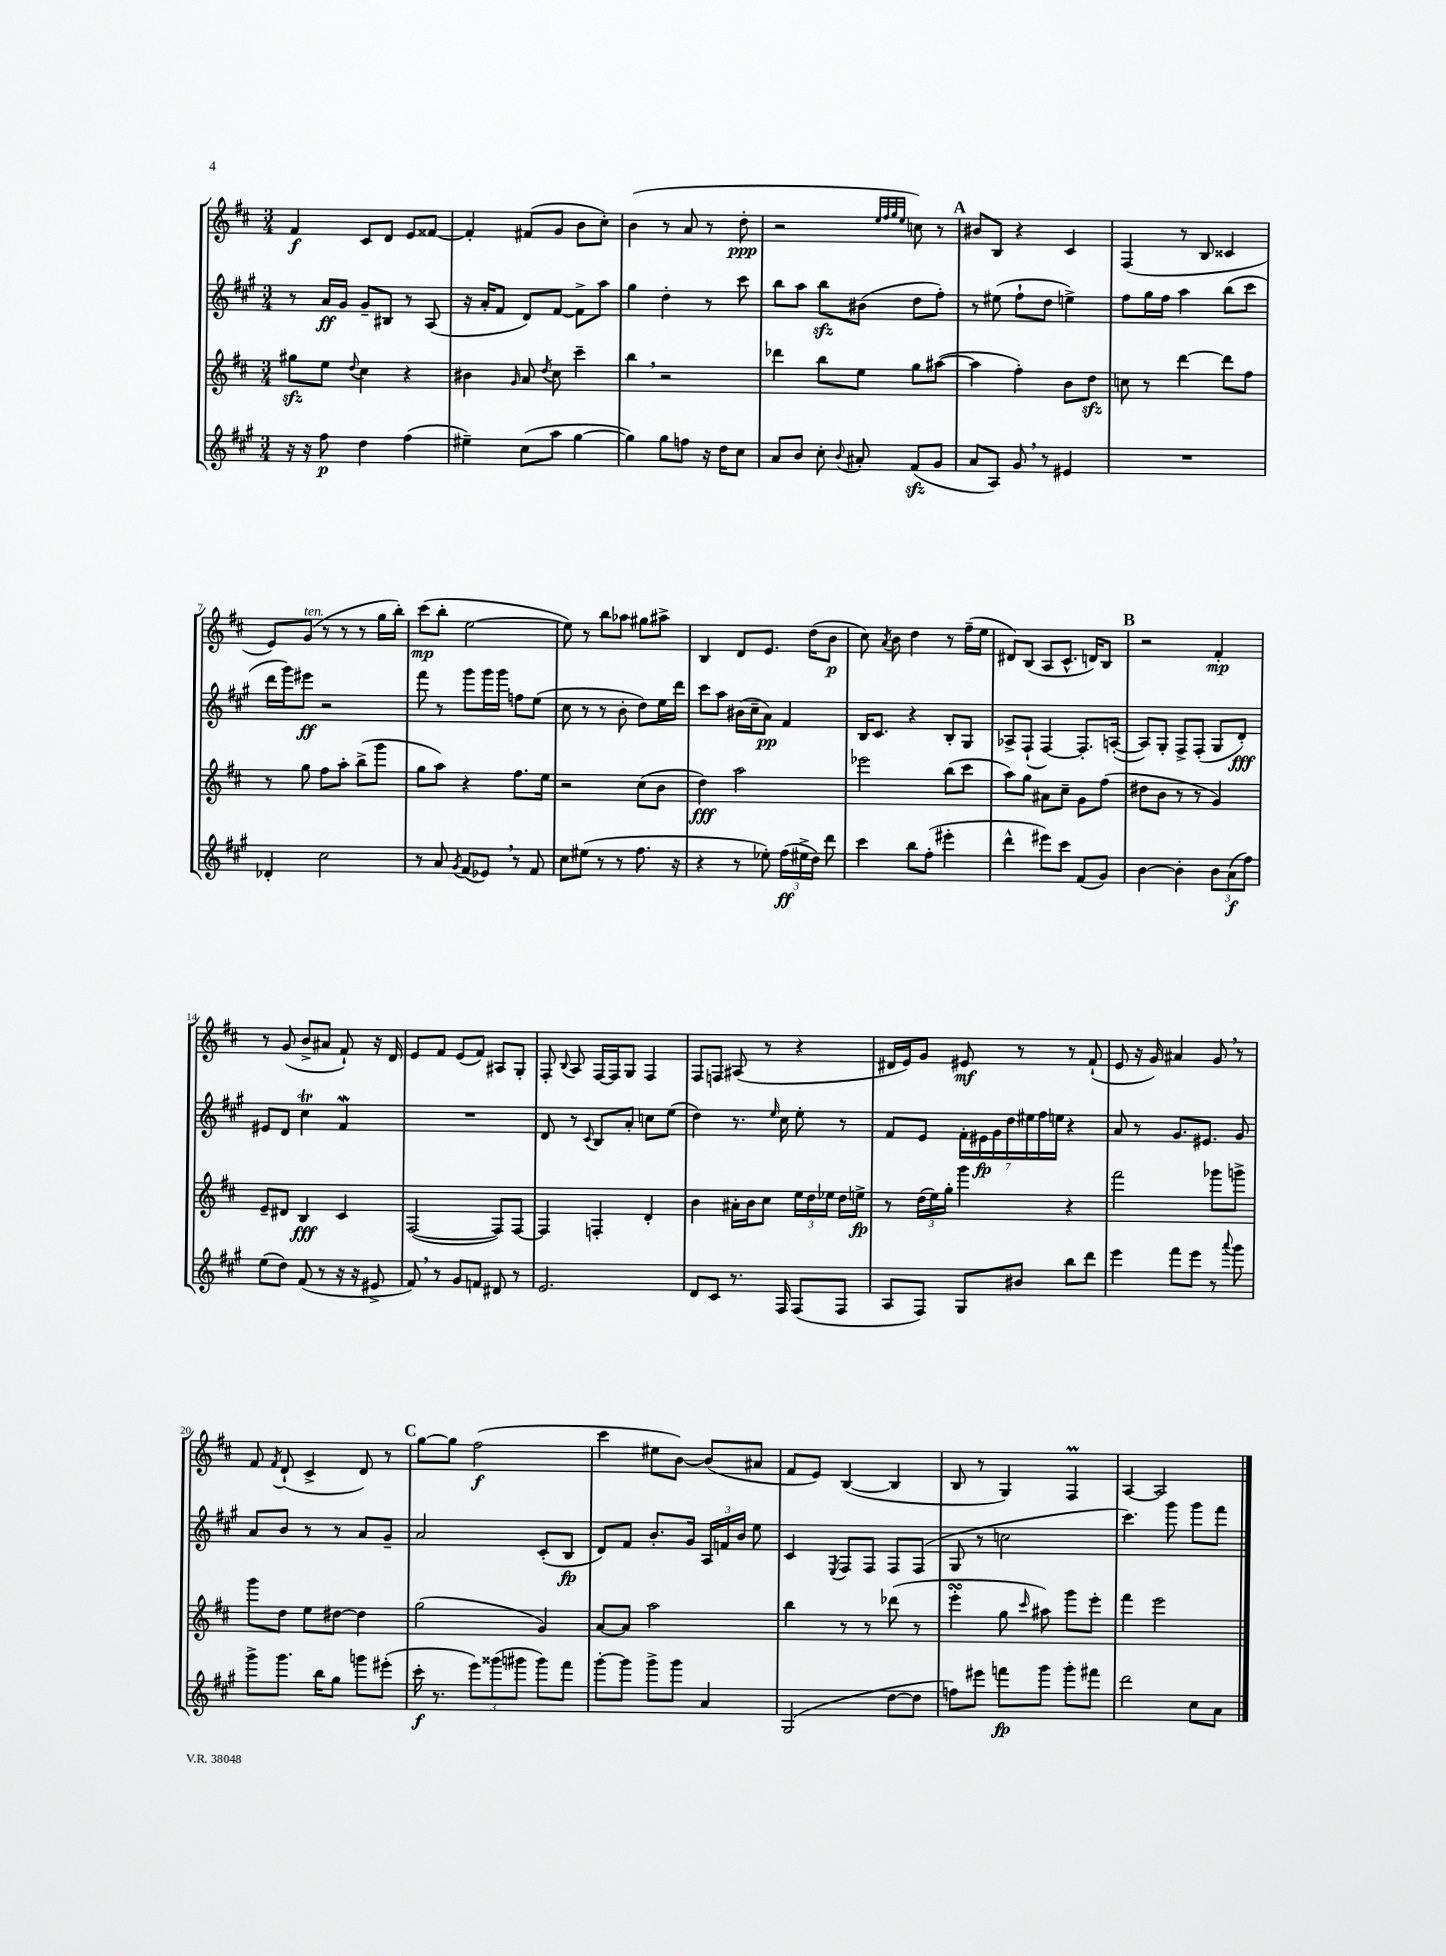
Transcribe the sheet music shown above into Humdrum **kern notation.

**kern	**dynam	**kern	**dynam	**kern	**dynam	**kern	**dynam
*part4	*part4	*part3	*part3	*part2	*part2	*part1	*part1
*staff4	*staff4	*staff3	*staff3	*staff2	*staff2	*staff1	*staff1
*clefG2	*	*clefG2	*	*clefG2	*	*clefG2	*
*k[f#c#g#]	*	*k[f#c#]	*	*k[f#c#g#]	*	*k[f#c#]	*
*M3/4	*	*M3/4	*	*M3/4	*	*M3/4	*
=1	=1	=1	=1	=1	=1	=1	=1
16r	.	8gg#Xzz\L	.	8r	.	4f#/	f
16r	.	.	.	.	.	.	.
8ff#\	p	8ee\J	.	16a/LL	ff	.	.
.	.	.	.	16g#/JJ	.	.	.
.	.	8qqdd/	.	.	.	.	.
4dd\	.	4cc#\	.	8g#~/L	.	8c#/L	.
.	.	.	.	8B#X/J	.	8d/J	.
(4ff#\	.	4r	.	8r	.	8e/L	.
.	.	.	.	(8A/	.	[8f##X/J	.
=2	=2	=2	=2	=2	=2	=2	=2
4ee#X~\)	.	4b#X\	.	16r	.	4f##'/]	.
.	.	.	.	16a'/KL	.	.	.
.	.	.	.	8f#/J	.	.	.
.	.	16qqg/	.	.	.	.	.
(8cc#\L	.	8a/	.	8d/L)	.	(8f#X/L	.
.	.	8qdd/	.	.	.	.	.
8aa\J	.	8cc#\	.	[8f#/J	.	8g/J	.
[4gg#\	.	4ccc#~\	.	8f#^\L]	.	8b\L	.
.	.	.	.	8aa\J	.	8cc#'\J)	.
=3	=3	=3	=3	=3	=3	=3	=3
4gg#\])	.	4bb,\	.	4gg#\	.	(4b\	.
8gg#\L	.	2r	.	4dd'\	.	8r	.
8ffn\J	.	.	.	.	.	8a/	.
16r	.	.	.	8r	.	8r	.
16dd\KL	.	.	.	.	.	.	.
8cc#\J	.	.	.	8ccc#\	.	8dd'\	ppp
=4	=4	=4	=4	=4	=4	=4	=4
8a/L	.	4ddd-X\	.	8bb\L	.	2r	.
8b/J	.	.	.	8aa\J	.	.	.
8cc#'\	.	8bb\L	.	8bbzz\L	.	.	.
8qqb/	.	.	.	.	.	.	.
8a#X'/	.	8ee\J	.	(8b#X\J	.	.	.
.	.	.	.	.	.	32qqee/LLL	.
.	.	.	.	.	.	32qqff#/	.
.	.	.	.	.	.	32qqgg/	.
.	.	.	.	.	.	32qqee/JJJ	.
(8f#zz/L	.	8gg\L	.	8dd\L	.	8ccn\)	.
8g#/J	.	([8aa#X\J	.	8ff#'\J)	.	8r	.
!!LO:REH:place=s1:t=A
=5	=5	=5	=5	=5	=5	=5	=5
8a/L	.	4aa#\]	.	8r	.	8b#X/L	.
8A/J)	.	.	.	(8ee#X\	.	8B/J	.
8g#,/	.	4ff#'\)	.	8ff#`\L	.	4r	.
8r	.	.	.	8dd\J	.	.	.
4e#X/	.	8b\L	.	4een^\)	.	4c#/	.
.	.	8ddzz\J	.	.	.	.	.
=6	=6	=6	=6	=6	=6	=6	=6
2.r	.	8ccn\	.	8ff#\L	.	(4F#/	.
.	.	8r	.	16gg#\L	.	.	.
.	.	.	.	16ff#\JJ	.	.	.
.	.	[4ddd\	.	4aa\	.	8r	.
.	.	.	.	.	.	8B/	.
.	.	8ddd\L]	.	(8bb\L	.	4c##X/	.
.	.	8ff#\J	.	8ccc#\J	.	.	.
!!LO:LB:g=z
=7	=7	=7	=7	=7	=7	=7	=7
4d-X'/	.	8r	.	16ddd\LL	.	8e/L)	.
.	.	.	.	16ggg#\J)	.	.	.
!	!	!	!	!	!	!LO:TX:a:i:t=ten.	!
.	.	8gg\	.	8eee#X\J	ff	(8g/J	.
2cc#\	.	8ff#\L	.	2r	.	8r	.
.	.	8aa'\J	.	.	.	8r	.
.	.	(8bb^\L	.	.	.	8r	.
.	.	8ggg\J	.	.	.	16gg\LL	.
.	.	.	.	.	.	16bb'\JJ)	.
=8	=8	=8	=8	=8	=8	=8	=8
8r	.	8gg\L	.	8fff#\	.	(8ccc#\L	mp
8a/	.	8aa\J)	.	8r	.	8bb'\J	.
8qg#/	.	.	.	.	.	.	.
(8f#/L	.	4r	.	8ggg#\L	.	[2ee\	.
8e-X,/J)	.	.	.	16ggg#\L	.	.	.
.	.	.	.	16ggg#\JJ	.	.	.
8r	.	8.ff#\L	.	8ffn\L	.	.	.
8f#/	.	.	.	(8ee\J	.	.	.
.	.	16ee\Jk	.	.	.	.	.
=9	=9	=9	=9	=9	=9	=9	=9
8cc#\L	.	2r	.	8cc#\	.	8ee\])	.
(8ee#X\J	.	.	.	8r	.	8r	.
8r	.	.	.	8r	.	8bb\L	.
8r	.	.	.	8b'\	.	8aa-X\J	.
8.ff#\	.	(8cc#\L	.	8dd\L)	.	8gg#X\L	.
.	.	8b\J	.	16ee\L	.	8aa#X^\J	.
16r	.	.	.	16ddd\JJ	.	.	.
=10	=10	=10	=10	=10	=10	=10	=10
4r	.	4dd\)	fff	8ccc#\L	.	4B/	.
.	.	.	.	8aa\J	.	.	.
8r	.	2aa\	.	(16b#X\LL	.	8d/L	.
.	.	.	.	16cc#~\J	.	.	.
8ee-X'\)	.	.	.	8a\J)	pp	8.e/J	.
(24ff#\LL	ff	.	.	4f#/	.	.	.
24ee#X^\	.	.	.	.	.	.	.
.	.	.	.	.	.	(16dd\KL	.
24dd\JJ)	.	.	.	.	.	.	.
8ddd\	.	.	.	.	.	8b\J	p
=11	=11	=11	=11	=11	=11	=11	=11
4ccc#\	.	2eee-X\	.	16B/KL	.	8cc#\)	.
.	.	.	.	8.c#/J	.	.	.
.	.	.	.	.	.	8qa/	.
.	.	.	.	.	.	8b\	.
8bb\L	.	.	.	4r	.	4dd\	.
(8ff#'\J	.	.	.	.	.	.	.
4eee#X'\	.	(8bb\L	.	8B'/L	.	8r	.
.	.	8ccc#\J	.	8G#/J	.	(16ff#~\LL	.
.	.	.	.	.	.	16ee\JJ	.
=12	=12	=12	=12	=12	=12	=12	=12
4ddd^^\	.	8aa\L)	.	8A-X^/L	.	8d#X/L)	.
.	.	8gg\J	.	(8F#`/J	.	(8B/J	.
8eee#X\L)	.	8a#X\L	.	[4F#/)	.	8A/L	.
8ccc#\J	.	8cc#~\J	.	.	.	8.c#^^/J	.
(8f#/L	.	8g\L	.	8.F#'/L]	.	.	.
.	.	.	.	.	.	16dn/KL)	.
8g#/J)	.	(8ff#\J	.	.	.	8B/J	.
.	.	.	.	([16An'/Jk	.	.	.
!!LO:REH:place=s1:t=B
=13	=13	=13	=13	=13	=13	=13	=13
[4b\	.	8dd#X\L	.	8A/L])	.	2r	.
.	.	8b\J	.	8G#'/J	.	.	.
4b'\]	.	8r	.	8F#^/L	.	.	.
.	.	8r	.	(8F#'/J	.	.	.
12b\L	.	4g/)	.	8G#/L	.	4f#'/	mp
(12a\	f	.	.	.	.	.	.
.	.	.	.	8d'/J)	fff	.	.
12ff#\J)	.	.	.	.	.	.	.
!!LO:LB:g=z
=14	=14	=14	=14	=14	=14	=14	=14
(8ee\L	.	8e~/L	.	8e#X/L	.	8r	.
8dd\J)	.	8d#X/J	.	8d/J	.	(8g/	.
(8f#/	.	4B/	fff	4cc#t\	.	8b^/L	.
8r	.	.	.	.	.	8a#X/J	.
16r	.	4c#/	.	4f#W/	.	8f#`/)	.
16r	.	.	.	.	.	.	.
8e#X^/	.	.	.	.	.	16r	.
.	.	.	.	.	.	16d/	.
=15	=15	=15	=15	=15	=15	=15	=15
8f#,/)	.	([2F#/	.	2.r	.	8e/L	.
8r	.	.	.	.	.	8f#/J	.
8g#/L	.	.	.	.	.	(8e/L	.
8fn/J	.	.	.	.	.	8f#/J)	.
8d#X/	.	8F#/L])	.	.	.	8A#X/L	.
8r	.	[8F#/J	.	.	.	8G'/J	.
=16	=16	=16	=16	=16	=16	=16	=16
2.e/	.	4F#/]	.	8d/	.	8F#'/	.
.	.	.	.	.	.	8qqB/	.
.	.	.	.	8r	.	8A/	.
.	.	.	.	8qqc#/	.	.	.
.	.	4Fn'/	.	8B/L	.	[16F#/LL	.
.	.	.	.	.	.	16F#/J]	.
.	.	.	.	8a'/J	.	8G/J	.
.	.	4d'/	.	8ccn\L	.	4F#/	.
.	.	.	.	(8ee\J	.	.	.
=17	=17	=17	=17	=17	=17	=17	=17
8d/L	.	4b\	.	4dd\)	.	8F#/L	.
8c#/J	.	.	.	.	.	8Fn/J	.
8.r	.	16a#X'\LL	.	8.r	.	(8A#X/	.
.	.	16b\J	.	.	.	.	.
.	.	8cc#\J	.	.	.	8r	.
.	.	.	.	16qqee/	.	.	.
16F#/	.	.	.	16cc#\	.	.	.
(8F#/L	.	24ee\LL	.	8ee'\	.	4r	.
.	.	24dd\	.	.	.	.	.
.	.	24ee-X\JJ	.	.	.	.	.
8F#/J	.	16dd\LL	.	8r	.	.	.
.	.	16een^\JJ	fp	.	.	.	.
=18	=18	=18	=18	=18	=18	=18	=18
8A/L	.	8r	.	8f#/L	.	16d#X/LL	.
.	.	.	.	.	.	16e/J)	.
8F#/J)	.	(24dd\LL	.	8e/J	.	8g/J	.
.	.	24ee\)	.	.	.	.	.
.	.	24gg'\JJ	.	.	.	.	.
8G#/L	.	4ggg\	.	28f#'\LL	.	8e#X/	mf
.	.	.	.	28e#X\	fp	.	.
.	.	.	.	28g#\	.	.	.
.	.	.	.	28dd\	.	.	.
8b#X/J	.	.	.	.	.	8r	.
.	.	.	.	28ee#X\	.	.	.
.	.	.	.	28ff#\	.	.	.
.	.	.	.	28een\JJ	.	.	.
8bb\L	.	4r	.	4r	.	8r	.
8ddd\J	.	.	.	.	.	(8f#`/	.
=19	=19	=19	=19	=19	=19	=19	=19
4eee\	.	2fff#\	.	8a/	.	8e/	.
.	.	.	.	8r	.	16r	.
.	.	.	.	.	.	16g/)	.
8fff#\L	.	.	.	8.g#/L	.	4a#X/	.
8eee\J	.	.	.	.	.	.	.
.	.	.	.	8.e#X/J	.	.	.
8r	.	8ggg-X\L	.	.	.	8g,/	.
8qqaaa/	.	.	.	.	.	.	.
8ggg#\	.	8gggn^\J	.	8g#/	.	8r	.
!!LO:LB:g=z
=20	=20	=20	=20	=20	=20	=20	=20
8ggg#^\L	.	8ggg\L	.	8a/L	.	8f#/	.
.	.	.	.	.	.	8qf#/	.
8.ggg#\J	.	8dd\J	.	8b/J	.	(8d`/	.
.	.	8ee\L	.	8r	.	4c#^/	.
16bb\KL	.	.	.	.	.	.	.
8gg#\J	.	[8dd#X\J	.	8r	.	.	.
8gggn\L	.	4dd#\]	.	8a/L	.	8d/)	.
(8eee#X'\J	.	.	.	8g#~/J	.	8r	.
!!LO:REH:place=s1:t=C
=21	=21	=21	=21	=21	=21	=21	=21
16ccc#'\	f	(2gg\	.	2a/	.	[8gg\L	.
8.r	.	.	.	.	.	.	.
.	.	.	.	.	.	8gg\J]	.
12eee\L)	.	.	.	.	.	(2ff#\	f
(12ggg##X\	.	.	.	.	.	.	.
12ggg#X\J	.	.	.	.	.	.	.
8ggg#\L)	.	4g/)	.	(8c#'/L	.	.	.
8fff#\J	.	.	.	8B/J	fp	.	.
=22	=22	=22	=22	=22	=22	=22	=22
[8ggg#'\L	.	[8a/L	.	8d/L)	.	4ccc#\	.
8ggg#\J]	.	8a/J]	.	8f#/J	.	.	.
8ggg#^\L	.	2aa\	.	8.b'/L	.	8ee#X\L	.
8ggg#\J	.	.	.	.	.	[8b\J)	.
.	.	.	.	16g#/Jk	.	.	.
4a/	.	.	.	24A/LL	.	(8b/L]	.
.	.	.	.	24fn/	.	.	.
.	.	.	.	24b/JJ	.	.	.
.	.	.	.	8ee\	.	8a#X/J	.
=23	=23	=23	=23	=23	=23	=23	=23
(2G#/	.	4bb\	.	4c#/	.	8f#/L	.
.	.	.	.	.	.	8e/J)	.
.	.	.	.	8qE/	.	.	.
.	.	8r	.	8F#/L	.	([4B/	.
.	.	8r	.	8F#/J	.	.	.
[8dd\L	.	(8ddd-X\	.	8F#/L	.	4B/]	.
8dd\J]	.	8r	.	(8F#/J	.	.	.
=24	=24	=24	=24	=24	=24	=24	=24
8ffn\L)	.	4eeesSSS'\	.	8G#/	.	8B/	.
8eee#X\J	.	.	.	8r	.	8r	.
8fffn\L	fp	8gg\	.	2ccn\	.	4G/)	.
.	.	16qqccc#/	.	.	.	.	.
8ggg#\J	.	8aa#X\)	.	.	.	.	.
8ggg#'\L	.	8ggg\L	.	.	.	4F#m/	.
8fff#X\J	.	8eee'\J	.	.	.	.	.
=25	=25	=25	=25	=25	=25	=25	=25
2ddd\	.	4fff#\	.	4.ccc#\)	.	[4A/	.
.	.	2eee\	.	.	.	2A/]	.
.	.	.	.	8ggg#\	.	.	.
8cc#\L	.	.	.	8ggg#\L	.	.	.
8a\J	.	.	.	8fff#\J	.	.	.
==	==	==	==	==	==	==	==
*-	*-	*-	*-	*-	*-	*-	*-
